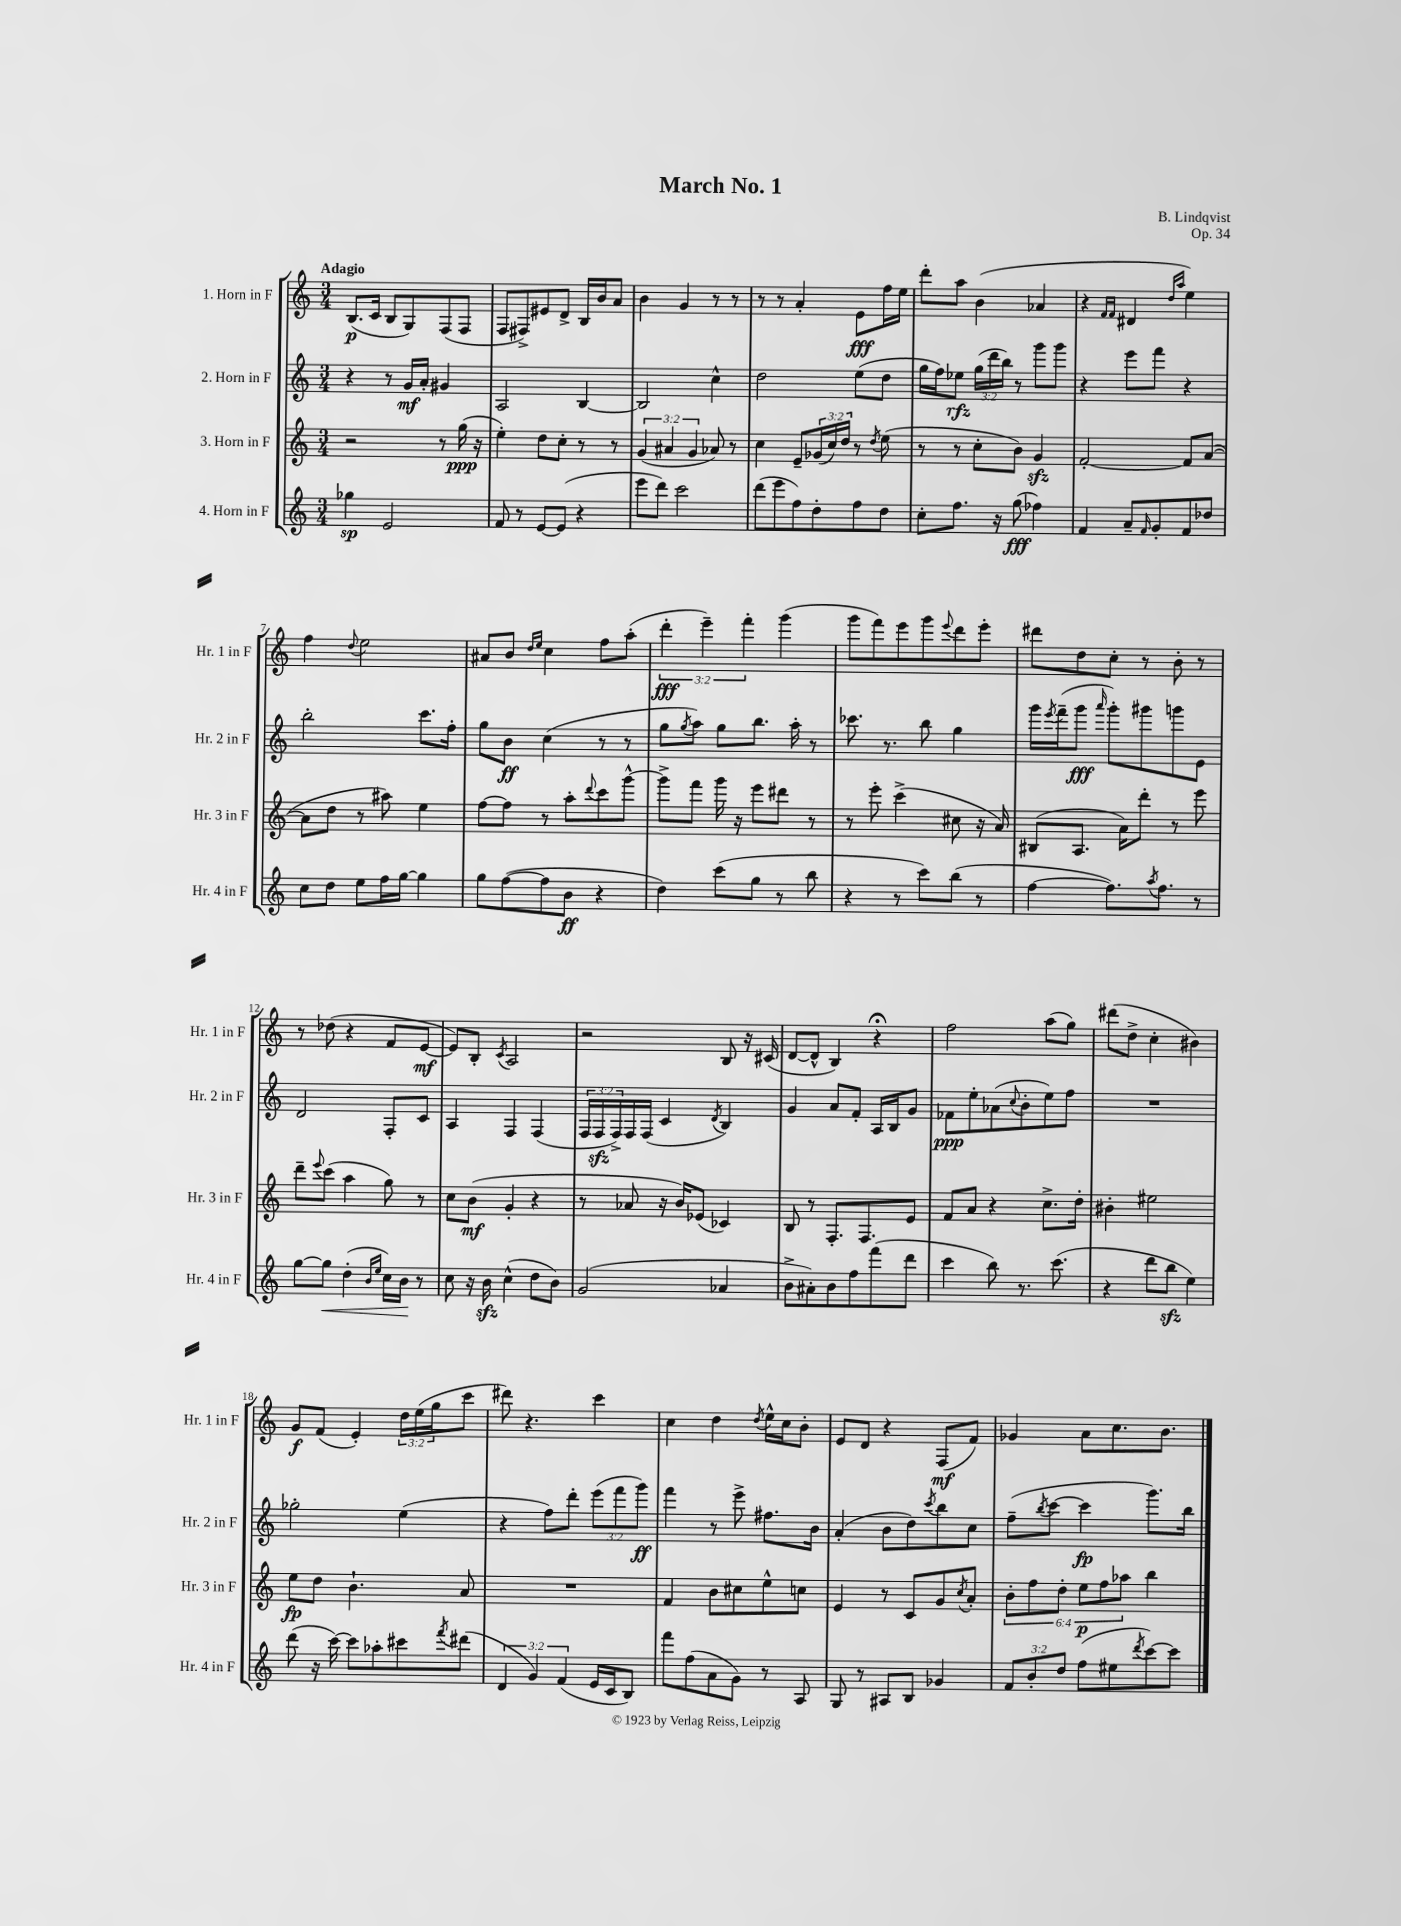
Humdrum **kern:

**kern	**kern	**kern	**kern
*staff4	*staff3	*staff2	*staff1
*clefG2	*clefG2	*clefG2	*clefG2
*k[]	*k[]	*k[]	*k[]
*M3/4	*M3/4	*M3/4	*M3/4
4gg-\	2r	4r	(8.B/L
.	.	.	16c/Jk
2e/	.	8r	8B/L
.	.	16g/LL	8G/)
.	.	16a'/JJ	.
.	8r	4g#/	(8F/
.	(16gg\	.	8F/J
.	16r	.	.
=	=	=	=
8f/	4ee'\)	2A/	8F/L
8r	.	.	8F#^/)
[8e/L	8dd\L	.	8e#/
(8e/]J	8cc'\J	.	8d^/J
4r	8r	[4B/	16B/LL
.	.	.	16b/J
.	8r	.	8a/J
=	=	=	=
8eee\L	(6g/	2B/]	4b\
8ddd\J)	.	.	.
.	6a#/	.	.
2ccc\	.	.	4g/
.	6g/	.	.
.	8a-/)	4cc^^\	8r
.	8r	.	8r
=	=	=	=
(8ddd\L	4cc\	2dd\	8r
8eee\	.	.	8r
8ff\)	8e~/L	.	4a'/
8dd'\	(24g-/L	.	.
.	24cc/)	.	.
.	24dd/JJ	.	.
8ff\	8r	(8ee\L	8e\L
.	8qdd/	.	.
8dd\J	(8ee\	8dd\J	16ff\L
.	.	.	16ee\JJ
=	=	=	=
8cc'\L	8r	16gg\LL	8ddd'\L
.	.	16ff\J)	.
8.ff\J	8r	8ee-\J	8aa\J
.	8cc'\L	(24gg\LL	(4b\
.	.	24ddd\	.
16r	.	.	.
.	.	24bb\JJ)	.
(8gg\	8b\J)	8r	.
4ff-\)	4g/	8ggg\L	4a-/
.	.	8ggg\J	.
=	=	=	=
4f/	[2f'/	4r	4r
.	.	.	16qqf/LL
.	.	.	16qqf/JJ
8a~/L	.	8eee\L	4d#/
16qqf/	.	.	.
8g'/	.	8fff\J	.
.	.	.	16qqdd/LL
.	.	.	16qqaa/JJ
8f/	8f/]L	4r	4ee\)
8dd-/J	([8a/J	.	.
=	=	=	=
8cc\L	8a\]L	2bb'\	4ff\
8dd\J	8dd\J	.	.
.	.	.	8qqdd/
8ee\L	8r	.	2ee\
16ff\L	8aa#\)	.	.
[16gg\JJ	.	.	.
4gg\]	4ee\	8.ccc\L	.
.	.	16ff'\Jk	.
=	=	=	=
8gg\L	[8ff\L	8gg\L	8a#/L
([8ff\	8ff\]J	8b\J	8b/J
.	.	.	16qqdd/LL
.	.	.	16qqee/JJ
8ff\]	8r	(4cc\	4cc\
8b\J	8aa'\L	.	.
.	8qqddd/	.	.
4r	8ccc\	8r	8ff\L
.	[8ggg^^\J	8r	(8aa'\J
=	=	=	=
4dd\)	8ggg^\]L	8gg\L	6ddd'\
.	.	8qgg/	.
.	8fff\J	8aa\J)	.
.	.	.	6eee~\)
(8ccc\L	16ggg\	8gg\L	.
.	16r	.	.
.	.	.	6fff'\
8gg\J	8eee\L	8.bb\J	.
8r	8ddd#\J	.	(4ggg\
.	.	16aa'\	.
8bb\	8r	8r	.
=	=	=	=
4r	8r	8.ccc-\	8ggg\L
.	8eee'\	.	8fff\)
.	.	8.r	.
8r	(4ccc^\	.	8eee\
8ccc\L)	.	8bb\	8ggg\
.	.	.	8qqeee/
(8bb\J	8cc#\	4gg\	8ddd\
8r	16r	.	8eee'\J
.	16a/)	.	.
=	=	=	=
[4ff\	(8B#/L	16ggg\LL	8ddd#\L
.	.	8qeee/	.
.	.	(16fff~\J	.
.	8.A/J	8ggg\J	8dd\
.	.	16qqaaa/	.
8.ff\]L)	.	8ggg'\L)	8cc'\J
.	16a\LK)	.	.
.	8ddd'\J	8ggg#\	8r
8qaa/	.	.	.
8.ff\J	.	.	.
.	8r	8ggg\	8b'\
8r	8eee\	8e\J	8r
=	=	=	=
[8gg\L	8ddd~\L	2d/	8r
.	8qqeee/	.	.
8gg\]J	(8ccc\J	.	(8dd-\
(4dd'\	4aa\	.	4r
16qqb/LL	.	.	.
16qqee/JJ	.	.	.
16cc\LL)	8gg\)	8F'/L	8f/L
16b\JJ	.	.	.
8r	8r	8c/J	[8e/J
=	=	=	=
8cc\	8cc\L	4A/	8e/]L)
16r	(8b\J	.	8B'/J
16b\	.	.	.
.	.	.	8qc/
(4cc^^\	4g'/	4F/	2A/
8dd\L	4r	(4F/	.
8b\J)	.	.	.
=	=	=	=
(2g/	8r	24F/LL	2r
.	.	24F/	.
.	.	24F^/)	.
.	8a-/	16F/	.
.	.	(16F/JJ	.
.	16r	4c/	.
.	16b/LK)	.	.
.	(8e-/J	.	.
.	.	8qd/	.
4a-/	4c-/)	4B/)	8B/
.	.	.	16r
.	.	.	(16c#/
=	=	=	=
8b^\L	8B/	4g/	[8d/L
8a#'\)	8r	.	8d^^/]J
8b\	8.F'/L	8a/L	4B/)
8ff\	.	8f'/J	.
.	8.F/	.	.
(8fff\	.	16A/LL	4r;
.	.	16B/J	.
8ddd\J	8e/J	8g/J	.
=	=	=	=
4ccc\	8f/L	8f-\L	2ff\
.	8a/J	8ee'\	.
8bb\)	4r	(8a-\	.
.	.	8qqcc/	.
8.r	.	8b'\	.
.	8.cc^\L	8ee\)	(8aa\L
(8.ccc\	.	.	.
.	.	8ff\J	8gg\J)
.	16dd'\Jk	.	.
=	=	=	=
4r	4b#'\	2.r	(8ddd#\L
.	.	.	8dd^\J
8ddd\L	2ee#\	.	4cc'\
8bb\J	.	.	.
4ee\)	.	.	4b#\)
=	=	=	=
(8ddd\	8ee\L	2gg-'\	8g/L
16r	8dd\J	.	(8f/J
[16ccc\)	.	.	.
8ccc\]L	4.b`\	.	4e'/)
8aa-'\	.	.	.
8ccc#\	.	(4ee\	24dd\LL
.	.	.	(24ee\
.	.	.	24gg\J
8qfff/	.	.	.
(8ddd#\J	8a/	.	8ccc\J
=	=	=	=
6d/	2.r	4r	8ddd#\)
.	.	.	4.r
6g/)	.	.	.
.	.	8ff\L)	.
(6f/	.	.	.
.	.	8ddd'\J	.
16e/LL	.	(12eee\L	4ccc\
16c/J	.	.	.
.	.	12fff\	.
8B/J)	.	.	.
.	.	12ggg\J)	.
=	=	=	=
8fff\L	4f/	4fff\	4cc\
(8ff\	.	.	.
8a\	8b\L	8r	4dd\
8g\J)	8cc#\	8eee^\	.
.	.	.	8qdd/
8r	8ee^^\	8.ff#\L	16ee^^\LL
.	.	.	16cc\J
8A/	8cc\J	.	8b'\J
.	.	16b\Jk	.
=	=	=	=
8G/	4e/	(4a'/	8e/L
8r	.	.	8d/J
8A#/L	8r	8b\L	4r
8B/J	8c/L	8dd\)	.
.	.	8qccc/	.
4g-/	8g/	8bb\	(8F/L
.	8qcc/	.	.
.	8a'/J	8cc\J	8f/J)
=	=	=	=
12f/L	12b'\L	(8ff~\L	4g-/
12b'/	12ff\	.	.
.	.	8qbb/	.
.	.	[8ccc\J	.
12dd/J	12dd'\J	.	.
(8ff\L	12ee\L	4ccc\]	8a\L
.	12ff\	.	.
8ee#\	.	.	8.cc\
.	12aa-\J	.	.
8qddd/	.	.	.
[8ccc\)	4bb\	8.ggg\L)	.
.	.	.	8.b\J
8ccc\]J	.	.	.
.	.	16bb\Jk	.
==	==	==	==
*-	*-	*-	*-
